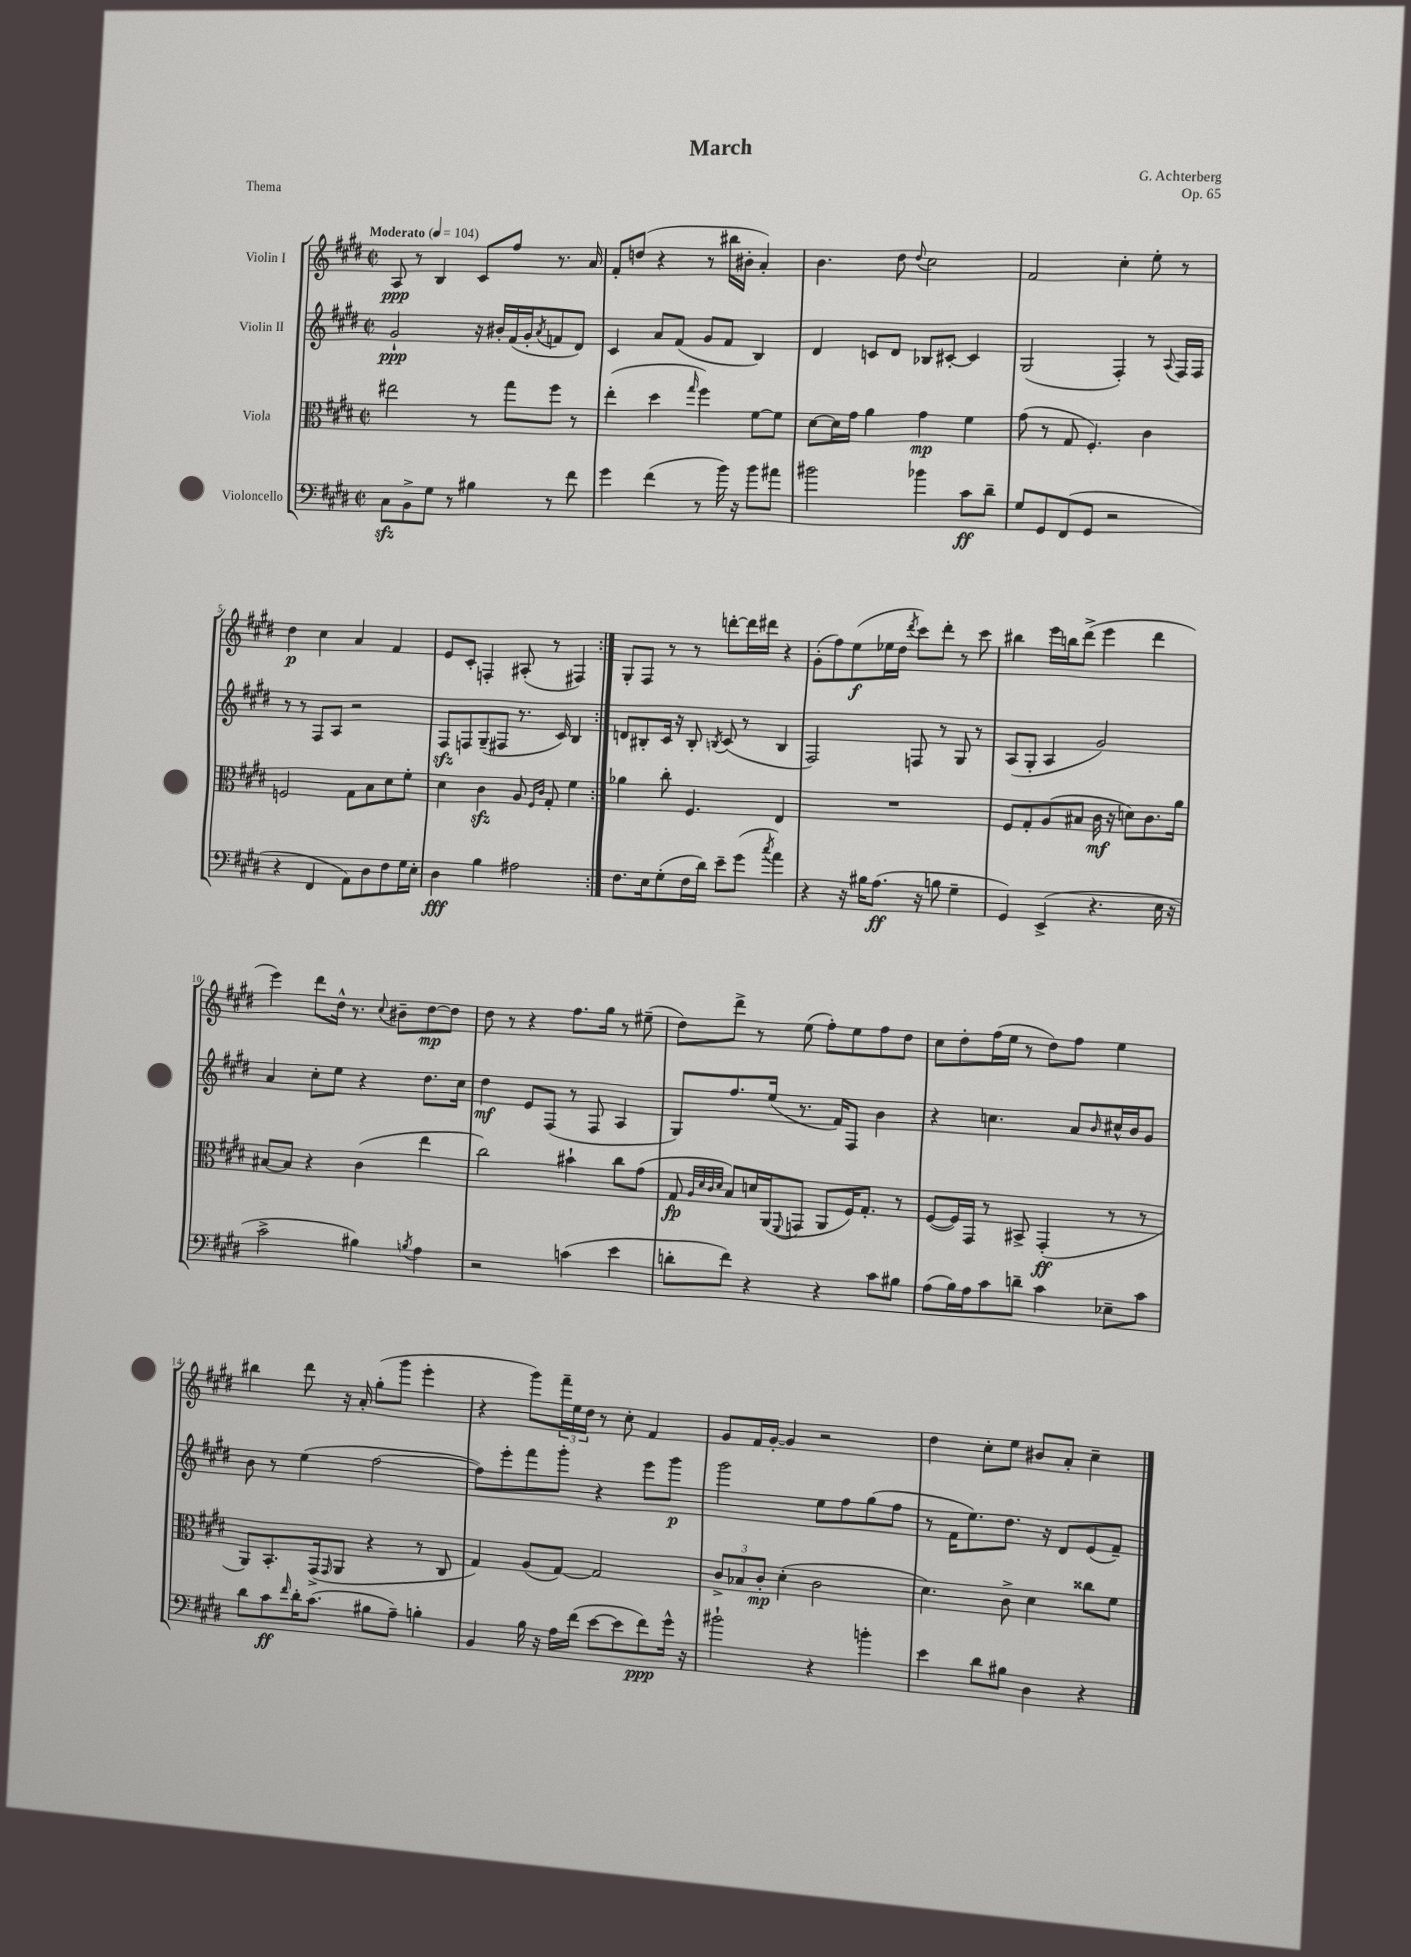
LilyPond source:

\header { title = "March" composer = "G. Achterberg" opus = "Op. 65" piece = "Thema" }
<<
\new StaffGroup <<
\new Staff = "s0" \with { instrumentName = "Violin I" } {
    \clef treble \key e \major \defaultTimeSignature \time 2/2 \tempo "Moderato" 4 = 104
    \repeat volta 2 { a8\ppp r8 b4 cis'8 fis''8 r8. a'16 |
    fis'8-. d''8( r4 r8 bis''16 bis'16-. a'4-.) |
    b'4. dis''8 \appoggiatura { dis''8 } cis''2 |
    fis'2 cis''4-. e''8-. r8 |
    dis''4\p cis''4 a'4 fis'4 |
    e'8 cis'8-. f4-. ais8-.( r8 fis4) | }
    gis8-. fis8 r8 r8 d'''8~-. d'''16 dis'''16 r4 |
    gis'8-.( fis''8) e''8\f( ees''16 dis''16 \acciaccatura { dis'''8 } cis'''8) dis'''8-. r8 cis'''8 |
    bis''4 e'''16 b''16 dis'''8->( e'''4 dis'''4 |
    e'''4) dis'''8 dis''16-^ r8. \appoggiatura { cis''8 } bis'8-- dis''8~\mp dis''8 |
    dis''8 r8 r4 fis''8. gis''16 r8 eis''8--( |
    dis''8) dis'''8-> r8 e''8( fis''8-.) e''8 fis''8 dis''8 |
    cis''8 dis''8-. fis''16( e''16 r8 dis''8) fis''8 e''4 |
    bis''4 dis'''8 r16 a'16-. gis''8-.( gis'''8 e'''4-. |
    r4 gis'''8) \tuplet 3/2 { fis'''16-- e''16 dis''16 } r8 cis''8-. fis'4 |
    gis'8 fis'16 gis'16~-. gis'4 r2 |
    dis''4 cis''8-. e''8 bis'8 a'8-. cis''4-- \bar "|." |
}
\new Staff = "s1" \with { instrumentName = "Violin II" } {
    \clef treble \key e \major \defaultTimeSignature \time 2/2
    \repeat volta 2 { gis'2-!\ppp r16 bis'16-. fis'16( gis'16-. \acciaccatura { a'8 } f'8 dis'8) |
    cis'4 a'8 fis'8( gis'8 fis'8 b4) |
    dis'4 c'8 dis'8 bes8 cis'8~-. cis'4 |
    gis2( fis4-.) r8 \appoggiatura { a8 } fis16 fis16 |
    r8 r8 fis8 a8 r2 |
    fis8\sfz f8 gis8--( fis8 r8. cis'16) b4 | }
    d'8 bis8-. cis'16 r16 bis8-. \acciaccatura { b8 } cis'8( r8 b4 |
    fis2) f8 r8 gis8 r8 |
    a8( gis8-. a4 gis'2) |
    a'4 cis''8-. e''8 r4 dis''8. cis''16 |
    dis''4\mf e'8 fis8( r8 fis8 a4 |
    gis8) fis''8. e''16( r8. fis'16) fis8 b'4 |
    r4 c''4. a'8 \grace { b'16 } cis''16-^ b'16 gis'8 |
    b'8 r8 e''4( fis''2~ |
    fis''8) e'''8-. fis'''8 gis'''8-. r4 e'''8 gis'''8\p |
    gis'''2 e''8 fis''8 gis''8( fis''8 |
    r8 fis'16 e''8.) dis''8. r16 dis'8 e'8( fis'8--) \bar "|." |
}
\new Staff = "s2" \with { instrumentName = "Viola" } {
    \clef alto \key e \major \defaultTimeSignature \time 2/2
    \repeat volta 2 { eis''2 r8 gis''8 fis''8 r8 |
    e''4-.( dis''4 \grace { gis''16 } fis''4) fis'8~ fis'8 |
    dis'8~ dis'16 gis'16 a'4 gis'4\mp fis'4 |
    gis'8( r8 gis8 fis4.-.) cis'4 |
    f2 gis8 b8 dis'8 fis'8-. |
    dis'4 cis'4\sfz a8 \grace { fis16 cis'16 } gis8-. fis'4 | }
    aes'4 cis''8-. fis4. e4 |
    R1 |
    fis8 gis8-. a8( bis8 cis'16\mf r16 d'8) cis'8. a'16 |
    bis8~ bis8 r4 cis'4( e''4 |
    cis''2) bis'4-! cis''8 gis'8( |
    gis8\fp \grace { a32 dis'32 cis'32 dis'32 } b8) d'16 a,16( \appoggiatura { fis,8 } g,8 a,8 fis16) gis8.-. r8 |
    fis8~( fis16) gis,16 r8 bis,8-> gis,4-.\ff( r8 r8 |
    a,8) b,8.-. gis,16->( \grace { gis,16 } a,8 r4 r8 cis8 |
    gis4) a8( gis8~) gis2 |
    \tuplet 3/2 { cis'8-> bes8 cis'8-.\mp } dis'4-.( cis'2 |
    dis'4.) cis'8-> dis'4 cisis''8 fis'8 \bar "|." |
}
\new Staff = "s3" \with { instrumentName = "Violoncello" } {
    \clef bass \key e \major \defaultTimeSignature \time 2/2
    \repeat volta 2 { cis8\sfz b,8-> gis8 r8 bis4 r8 fis'8 |
    gis'4 fis'4( r8 b'16) r16 b'8 ais'8 |
    bis'2 bes'4 cis'8\ff dis'8-- |
    gis8 gis,8 fis,8( gis,8 r2 |
    r4 fis,4 a,8) dis8 fis8 gis16 e16-. |
    dis4\fff b4 ais2 | }
    fis8. e16 gis8-.( fis16 dis'16) e'8-- gis'8( \acciaccatura { cis''8 } a'4) |
    r4 r16 bis16 a8.\ff( r16 b8 gis4-- |
    gis,4) e,4->( r4. e16 r16 |
    cis'2-> bis4) \acciaccatura { b8 } a4 |
    r2 c'4( e'4 |
    d'8-. fis'8) r4 r4 cis'8 bis8 |
    a8( b16) a16 cis'8 d'8-- cis'4 ees8-- cis'8 |
    dis'8 cis'8\ff \grace { fis'16 } dis'16-. cis'8.( bis8 a8--) b4-. |
    b,4 b16 r16 a16 fis'16( e'8~ e'8 fis'8\ppp) gis'16-^ r16 |
    bis'2-! r4 b'4-. |
    e'4 dis'8 bis8 dis4 r4 \bar "|." |
}
>>
>>
